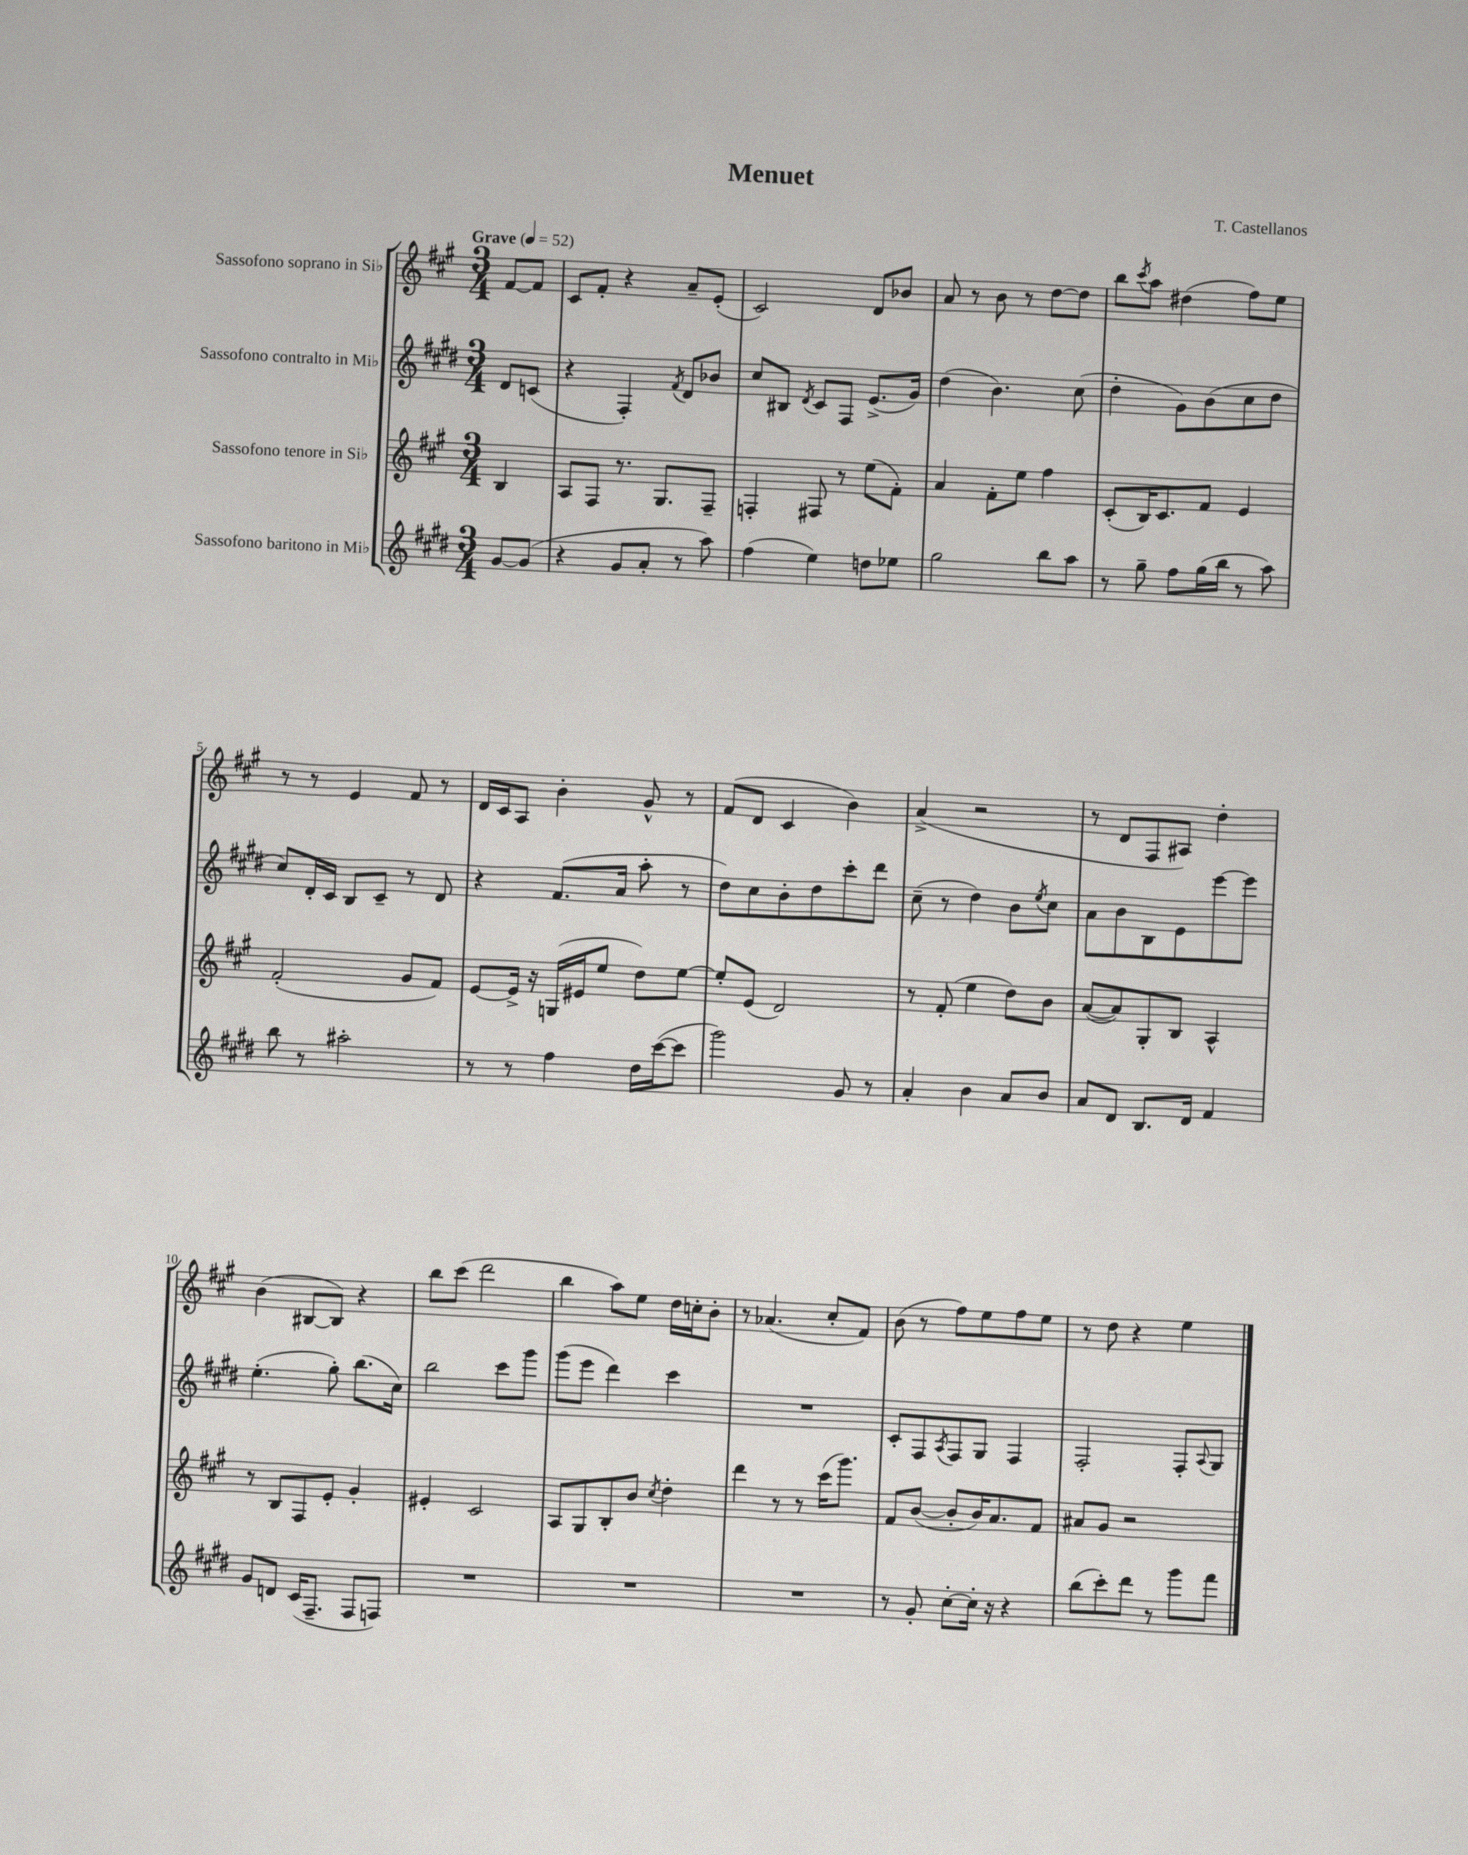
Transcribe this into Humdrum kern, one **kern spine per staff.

**kern	**kern	**kern	**kern
*staff4	*staff3	*staff2	*staff1
*clefG2	*clefG2	*clefG2	*clefG2
*k[f#c#g#d#]	*k[f#c#g#]	*k[f#c#g#d#]	*k[f#c#g#]
*M3/4	*M3/4	*M3/4	*M3/4
*MM52	*MM52	*MM52	*MM52
[8g#	4B	8d#	[8f#
(8g#]	.	(8c	8f#]
=	=	=	=
4r	8A	4r	8c#
.	8F#	.	8f#'
8g#	8.r	4F#')	4r
8a'	.	.	.
.	8.G#	.	.
.	.	8qf#	.
8r	.	8d#	8a~
8aa)	8F#~	8b-	(8e'
=	=	=	=
(4ff#	4F'	8cc#	2c#)
.	.	8B#	.
.	.	8qd#	.
4ee)	8F#	8c#	.
.	8r	8F#	.
8dd	(8ee	(8.e^	8d
8ee-	8f#')	.	8b-
.	.	16g#)	.
=	=	=	=
2gg#	4a	(4dd#	8a
.	.	.	8r
.	8f#'	4.b)	8b
.	8ee	.	8r
8bb	4ff#	.	[8dd
8aa	.	(8cc#	8dd]
=	=	=	=
8r	(8c#'	4dd#'	8bb
.	.	.	8qccc#
8gg#~	16B)	.	8aa
.	8.c#	.	.
8ff#	.	8g#)	(4dd#
(16gg#	8f#	(8b	.
16bb	.	.	.
8r	4e	8cc#	8ff#)
8aa)	.	8dd#	8ee
=	=	=	=
8bb	(2f#'	8cc#)	8r
8r	.	16d#'	8r
.	.	16c#	.
2aa#'	.	8B	4e
.	.	8c#~	.
.	8g#	8r	8f#
.	8f#)	8d#	8r
=	=	=	=
8r	[8e	4r	16d
.	.	.	16c#
8r	16e^]	.	8A
.	16r	.	.
4ff#	(16G	(8.f#	4b'
.	16e#	.	.
.	8ee	.	.
.	.	16a	.
16dd#	8dd)	8aa'	8g#^^
([16ccc#	.	.	.
8ccc#]	[8ee	8r	8r
=	=	=	=
2ggg#)	8ee']	8dd#)	(8f#
.	(8e	8cc#	8d
.	2d)	8b'	4c#
.	.	8dd#	.
8g#	.	8ccc#'	4b)
8r	.	8ddd#	.
=	=	=	=
4a'	8r	(8cc#~	(4a^
.	(8f#'	8r	.
4b	4ee	4dd#)	2r
8a	8dd)	8b	.
.	.	8qee	.
8b	8b	8cc#	.
=	=	=	=
8a	([8a	8a	8r
8d#	8a])	8b	8d
8.B	8G#'	8B	8F#
.	8B	8e	8A#)
16d#	.	.	.
4f#	4A^^	[8eee	4dd'
.	.	8eee]	.
=	=	=	=
8g#	8r	(4.ee'	(4b
8d	8B	.	.
(16c#	8F#	.	[8B#
8.F#~	.	.	.
.	8e'	8gg#')	8B#])
8F#	4g#'	(8.bb	4r
8F)	.	.	.
.	.	16cc#)	.
=	=	=	=
2.r	4e#'	2bb	8bb
.	.	.	(8ccc#
.	2c#	.	2ddd
.	.	8ccc#	.
.	.	8ggg#	.
=	=	=	=
2.r	8A	(8ggg#	4bb
.	8G#	8eee	.
.	8B'	4ddd#)	8aa)
.	8b	.	8ee
.	8qcc#	.	.
.	4dd'	4ccc#	16dd
.	.	.	16cc'
.	.	.	8b'
=	=	=	=
2.r	4ddd	2.r	8r
.	.	.	(4.a-
.	8r	.	.
.	8r	.	.
.	(16ccc#	.	8cc#'
.	8.ggg#)	.	.
.	.	.	8f#)
=	=	=	=
8r	8f#	8c#'	(8b
8g#'	([8b	8F#	8r
.	.	8qA	.
[8cc#'	8b']	8F#	8ff#)
16cc#']	16b)	8G#	8ee
16r	8.a	.	.
4r	.	4F#	8ff#
.	8f#	.	8ee
=	=	=	=
(8bb	8a#	2F#'	8r
8ccc#')	8g#	.	8dd
8ddd#	2r	.	4r
8r	.	.	.
8ggg#	.	8F#'	4ee
.	.	8qqA	.
8fff#	.	8G#	.
==	==	==	==
*-	*-	*-	*-
